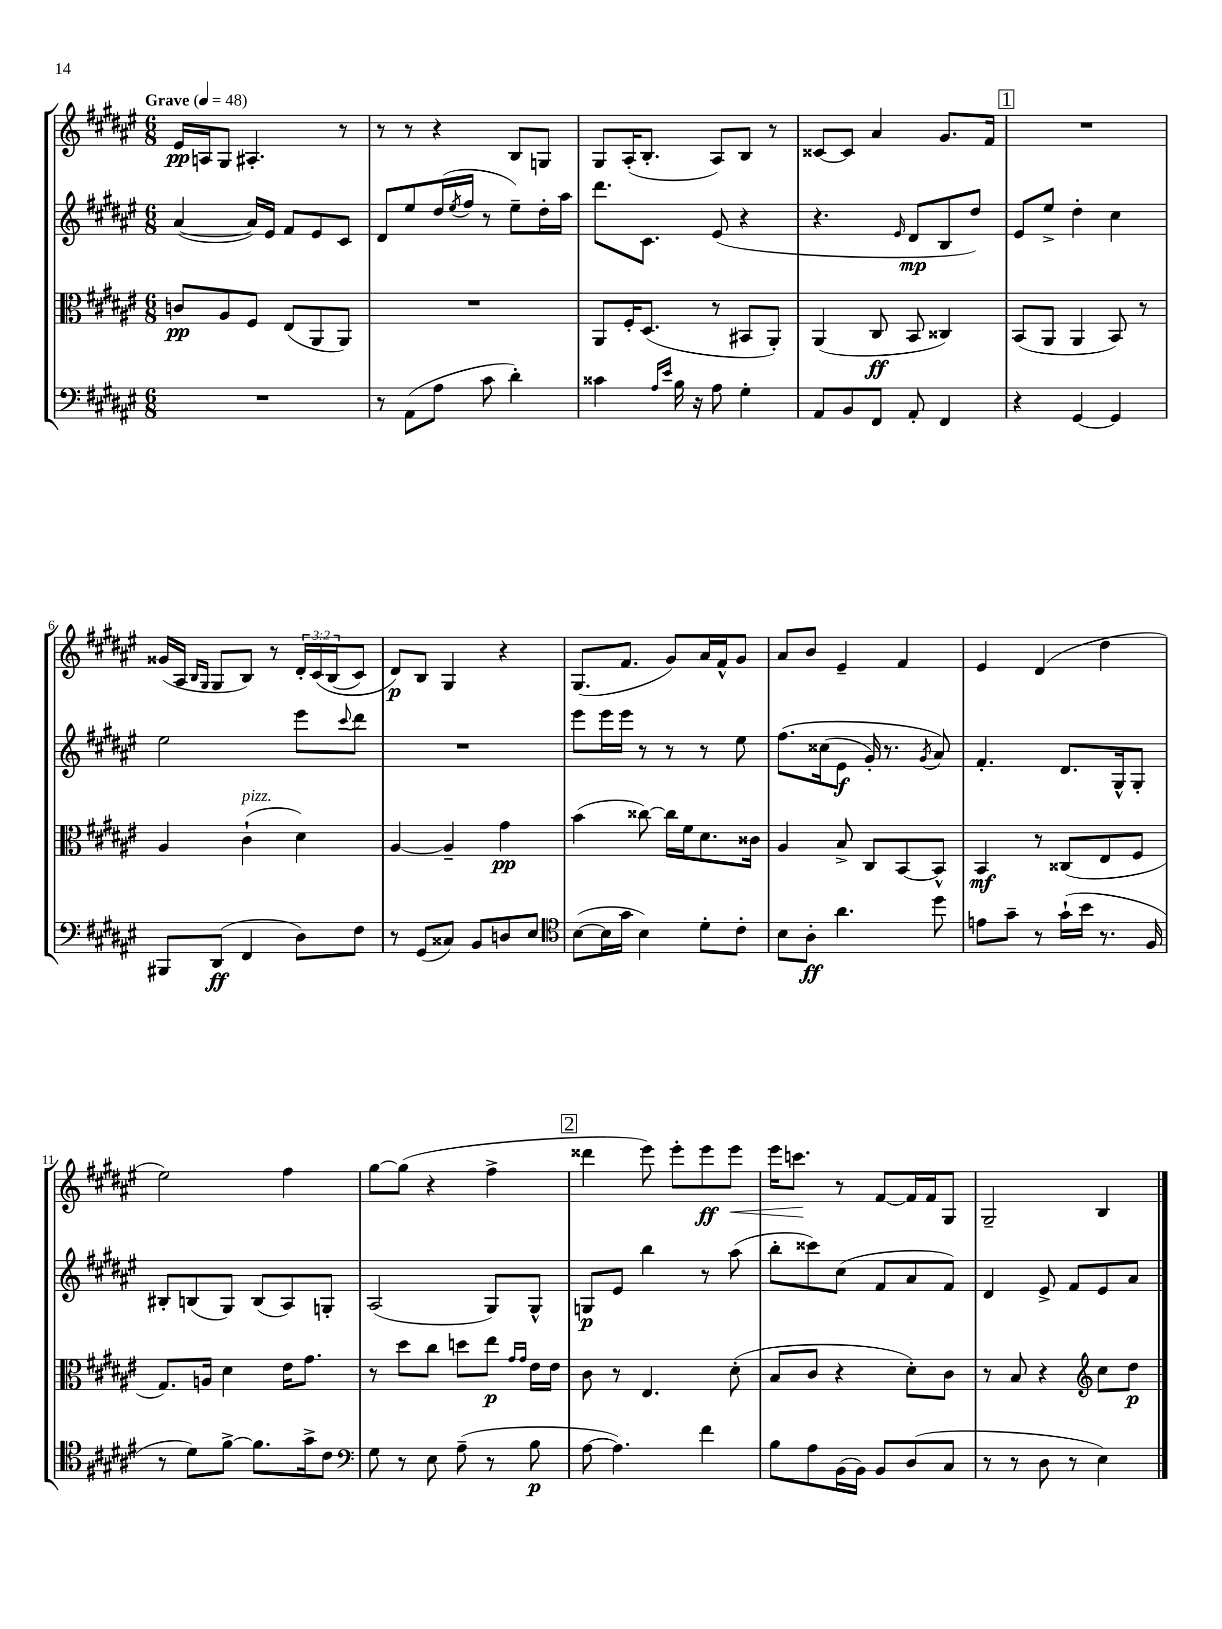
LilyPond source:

<<
\new StaffGroup <<
\new Staff = "s0" {
    \clef treble \key fis \major \numericTimeSignature \time 6/8 \override Staff.TupletNumber.text = #tuplet-number::calc-fraction-text \tempo "Grave" 4 = 48
    eis'16\pp a16 gis8 ais4.-. r8 |
    r8 r8 r4 b8 g8 |
    gis8 ais16-.( b8.-. ais8) b8 r8 |
    cisis'8~ cisis'8 ais'4 gis'8. fis'16 |
    \mark \markup { \box "1" } R2. |
    gisis'16( ais16 \grace { b16 gis16 } gis8 b8) r8 \tuplet 3/2 { dis'16-. cis'16\( b16( } cis'8) |
    dis'8\p\) b8 gis4 r4 |
    gis8.( fis'8. gis'8) ais'16 fis'16-^ gis'8 |
    ais'8 b'8 eis'4-- fis'4 |
    eis'4 dis'4( dis''4 |
    eis''2) fis''4 |
    gis''8~ gis''8( r4 fis''4-> |
    \mark \markup { \box "2" } disis'''4 eis'''8) eis'''8-. eis'''8\ff eis'''8\< |
    eis'''16 c'''8.\! r8 fis'8~ fis'16 fis'16 gis8 |
    gis2-- b4 \bar "|." |
}
\new Staff = "s1" {
    \clef treble \key fis \major \numericTimeSignature \time 6/8
    ais'4~( ais'16) eis'16 fis'8 eis'8 cis'8 |
    dis'8 eis''8 dis''16( \acciaccatura { eis''8 } fis''16 r8 eis''8--) dis''16-. ais''16 |
    dis'''8. cis'8. eis'8( r4 |
    r4. \grace { eis'16 } dis'8\mp b8 dis''8) |
    \mark \markup { \box "1" } eis'8 eis''8-> dis''4-. cis''4 |
    eis''2 eis'''8 \appoggiatura { cis'''8 } dis'''8 |
    R2. |
    eis'''8 eis'''16 eis'''16 r8 r8 r8 eis''8 |
    fis''8.\( cisis''16( eis'8\f gis'16-.) r8. \acciaccatura { gis'8 } ais'8\) |
    fis'4.-. dis'8. gis16-^ gis8-. |
    bis8-. b8( gis8) b8( ais8) g8-. |
    ais2( gis8) gis8-^ |
    \mark \markup { \box "2" } g8\p eis'8 b''4 r8 ais''8( |
    b''8-. cisis'''8) cis''8( fis'8 ais'8 fis'8) |
    dis'4 eis'8-> fis'8 eis'8 ais'8 \bar "|." |
}
\new Staff = "s2" {
    \clef alto \key fis \major \numericTimeSignature \time 6/8
    c'8\pp ais8 fis8 eis8( ais,8 ais,8) |
    R2. |
    ais,8 fis16-. dis8.( r8 bis,8 ais,8-.) |
    ais,4( cis8\ff b,8 cisis4) |
    \mark \markup { \box "1" } b,8( ais,8 ais,4 b,8) r8 |
    ais4 cis'4-!^\markup { \italic "pizz." }( dis'4) |
    ais4~ ais4-- gis'4\pp |
    b'4( cisis''8~) cisis''16 fis'16 dis'8. cisis'16 |
    ais4 b8-> cis8 b,8~ b,8-^ |
    b,4\mf r8 cisis8( eis8 fis8 |
    gis8.) a16 dis'4 eis'16 gis'8. |
    r8 dis''8 cis''8 d''8 eis''8\p \grace { gis'16 gis'16 } eis'16 eis'16 |
    \mark \markup { \box "2" } cis'8 r8 eis4. dis'8-.( |
    b8 cis'8 r4 dis'8-.) cis'8 |
    r8 b8 r4 \clef treble cis''8 dis''8\p \bar "|." |
}
\new Staff = "s3" {
    \clef bass \key fis \major \numericTimeSignature \time 6/8
    R2. |
    r8 ais,8( ais8 cis'8 dis'4-.) |
    cisis'4 \grace { ais16 eis'16 } b16 r16 ais8 gis4-. |
    ais,8 b,8 fis,8 ais,8-. fis,4 |
    \mark \markup { \box "1" } r4 gis,4~ gis,4 |
    bis,,8 dis,8\ff( fis,4 dis8) fis8 |
    r8 gis,8( cisis8) b,8 d8 eis8 |
    \clef tenor b8~( b16 gis'16 b4) dis'8-. cis'8-. |
    b8 ais8-.\ff ais'4. dis''8 |
    e'8 gis'8-- r8 gis'16-!( b'16 r8. fis16 |
    r8 dis'8) fis'8~-> fis'8. gis'16-> cis'8 |
    \clef bass gis8 r8 eis8 ais8--( r8 b8\p |
    \mark \markup { \box "2" } ais8~ ais4.) fis'4 |
    b8 ais8 b,16( b,16) b,8 dis8( cis8 |
    r8 r8 dis8 r8 eis4) \bar "|." |
}
>>
>>
